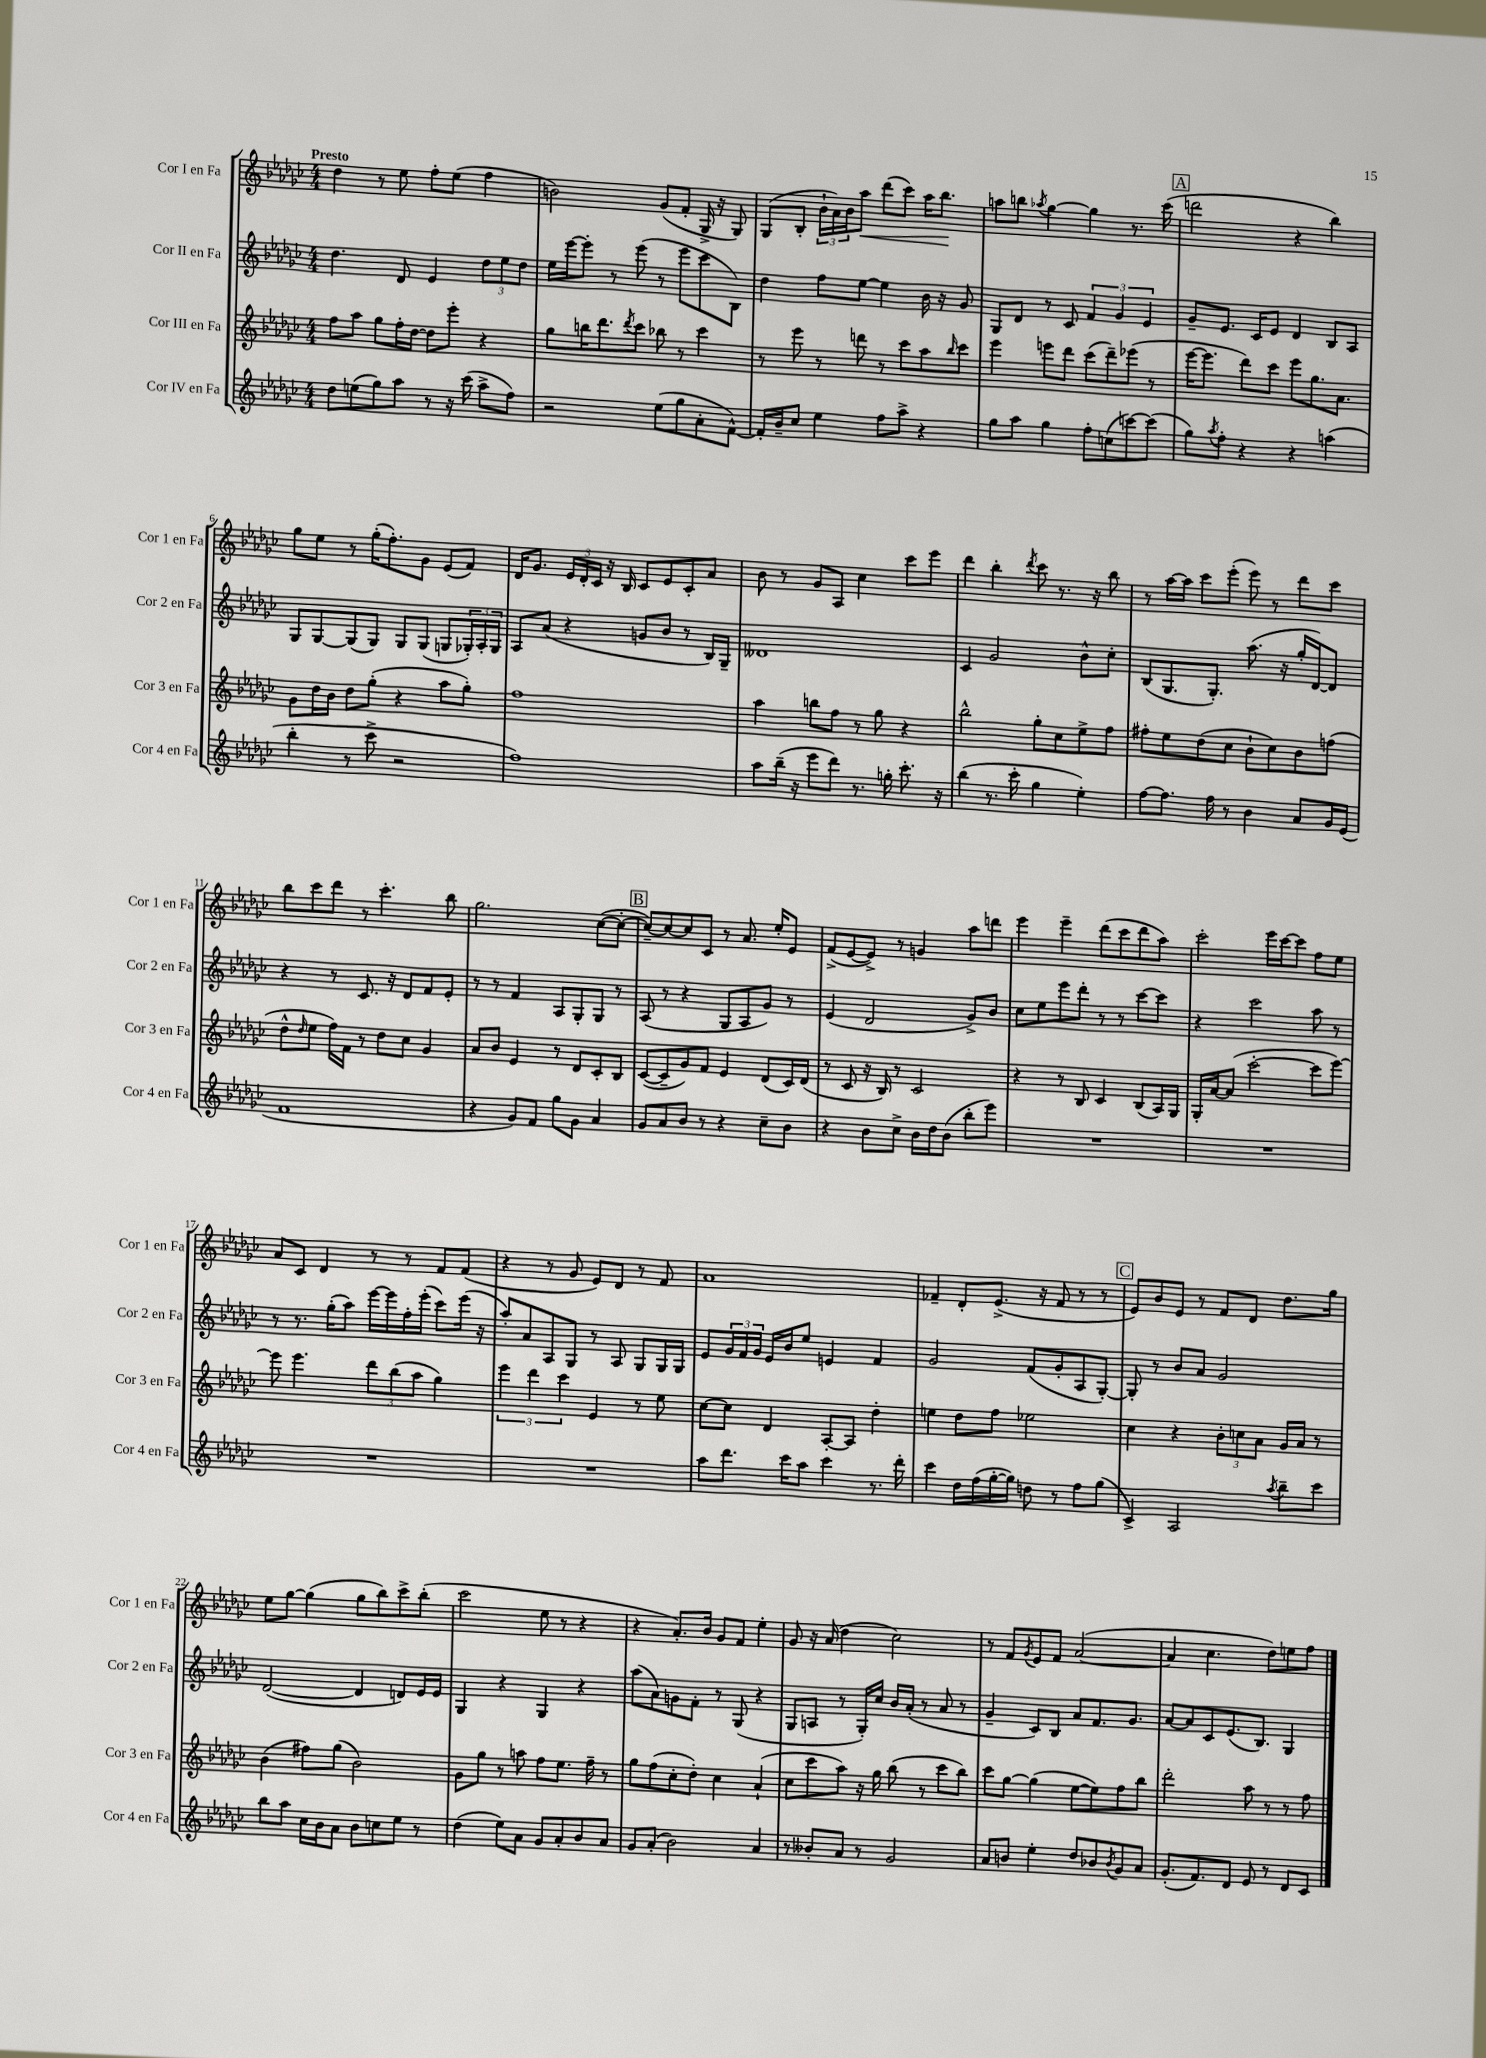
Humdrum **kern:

**kern	**kern	**kern	**kern
*staff4	*staff3	*staff2	*staff1
*clefG2	*clefG2	*clefG2	*clefG2
*k[b-e-a-d-g-c-]	*k[b-e-a-d-g-c-]	*k[b-e-a-d-g-c-]	*k[b-e-a-d-g-c-]
*M4/4	*M4/4	*M4/4	*M4/4
8dd-	8ff	4.dd-	4dd-
(8ee	8aa-	.	.
8gg-)	8gg-	.	8r
8aa-	16ff'	8d-	8ee-
.	[16dd-	.	.
8r	8dd-]	4e-	8ff'
16r	8eee-'	.	(8ee-
(16ccc-	.	.	.
8aa-^	4r	12dd-	4ff
.	.	12ee-	.
8ff)	.	.	.
.	.	12dd-	.
=	=	=	=
2r	8gg-	16ee-	2b)
.	.	[16eee-	.
.	16bb	8eee-']	.
.	8.ddd-	.	.
.	.	8r	.
.	8qddd-	.	.
.	8ccc-	(8eee-	.
(8ee-	8bb-	8r	(8g-
8gg-	8r	8eee-	8f'
8a-'	4ccc-	8ccc-	16G-^
.	.	.	16r
[8f^^)	.	8B-)	8G-)
=	=	=	=
16f']	8r	4dd-	(8G-
16b-~	.	.	.
8cc-	8eee-	.	8B-'
4ee-	8r	8ff	24b-`
.	.	.	24a-)
.	.	.	24b-
.	8ddd	[8ee-	8aa-
8ff	8r	4ee-]	(8ddd-
8aa-^	8ccc-	.	8ccc-)
4r	8aa-	16b-	16aa-
.	.	16r	8.bb-
.	16qqbb-	.	.
.	8ccc-	8g-	.
=	=	=	=
8gg-	4eee-	8G-	8aa
8aa-	.	8d-	8bb
.	.	.	8qaa-
4gg-	8eee	8r	[4gg-
.	8ddd-	8c-	.
8ff'	(8ccc-	6f	4gg-]
(8cc	8ddd-~)	.	.
.	.	6g-	.
[8ccc)	(8eee-	.	8.r
.	.	6e-	.
(8ccc]	8r	.	.
.	.	.	(16ccc-
=	=	=	=
8gg-)	[16eee-	8g-~	2ddd
.	8.eee-]	.	.
8qaa-	.	.	.
8ff'	.	8.e-	.
4r	8ddd-)	.	.
.	.	16c-	.
.	8ccc-	8e-	.
4r	8eee-	4d-	4r
.	8.gg-	.	.
(4aa	.	8B-	4bb-)
.	8.a-	.	.
.	.	8A-	.
=	=	=	=
4bb-'	8g-	8G-	8gg-
.	16dd-	[8G-	8ee-
.	16b-	.	.
8r	8dd-	(8G-]	8r
8ccc-^	(8gg-'	8G-)	(16gg-'
.	.	.	8.ff')
2r	4r	8G-	.
.	.	(8G-	8g-
.	8aa-	8G	(8e-
.	8gg-')	24G-')	8f)
.	.	24A-'	.
.	.	24G-	.
=	=	=	=
1ff)	1ff	8A-	16d-
.	.	.	8.g-
.	.	(8a-	.
.	.	4r	24e-
.	.	.	24d-'
.	.	.	24c-
.	.	.	16r
.	.	.	16B-
.	.	8g	8c-
.	.	8b-	8e-
.	.	8r	8c-'
.	.	16B-)	8a-
.	.	16G-~	.
=	=	=	=
8aa-	4aa-	1d--	8b-
(16bb-~	.	.	8r
16r	.	.	.
8eee-	8bb	.	8g-
8ddd-)	8ff	.	8A-
8.r	8r	.	4cc-
.	8gg-	.	.
16gg'	.	.	.
8.ccc-'	4r	.	8ccc-
.	.	.	8eee-
16r	.	.	.
=	=	=	=
(4bb-	2bb-^^	4c-	4ddd-
8.r	.	2g-	4bb-'
16ccc-'	.	.	.
.	.	.	8qddd-
4gg-	8gg-'	.	8ccc-
.	8cc-	.	8.r
4ee-')	8ee-^	8b-^^	.
.	.	.	16r
.	8ff	8cc-'	8bb-
=	=	=	=
[8ff	8ff#'	(8B-	8r
8.ff]	8ee-	8.G-	[16aa-
.	.	.	16aa-]
.	(8dd-	.	8ccc-
16ff	.	8.G-')	.
8r	8cc-	.	(8eee-'
4b-	8b-`	(8.aa-	8eee-)
.	8cc-)	.	8r
.	.	16r	.
8a-	8b-	16gg-'	8ddd-
.	.	[16d-)	.
16g-	(8ff	8d-]	8ccc-
(16e-	.	.	.
=	=	=	=
1f	8dd-^^	4r	8bb-
.	16qqdd-	.	.
.	8ee-	.	8ccc-
.	16ff)	8r	8ddd-
.	16f	.	.
.	8r	8.c-	8r
.	8dd-	.	4.ccc-'
.	.	16r	.
.	8cc-	8d-	.
.	4g-	8f	.
.	.	8e-'	8bb-
=	=	=	=
4r	8a-	8r	2.gg-
.	8b-	8r	.
8g-)	4e-	4f	.
8f	.	.	.
8gg-	8r	8A-	.
8g-	8d-	8G-'	.
4a-	8c-'	8G-	([8cc-
.	8B-	8r	8cc-'_
=	=	=	=
8g-	([8c-	(8A-	8cc-~_)
8a-	8c-~]	8r	8cc-_
8b-	8g-)	4r	8cc-]
8r	8f	.	8c-
4r	4e-	8G-	8r
.	.	8A-	8.a-
8cc-~	(8d-	8g-)	.
.	.	.	16ee-'
8b-	16c-)	8r	8e-
.	(16d-	.	.
=	=	=	=
4r	8r	(4e-	(8f^
.	8c-	.	[8e-
8b-	16r	2d-	8e-^])
.	16B-)	.	.
8cc-^	8r	.	8r
16b-	2c-	.	4g
16dd-	.	.	.
(8b-	.	.	.
8bb-'	.	8g-^)	8aa-
8eee-)	.	8b-	8ddd
=	=	=	=
1r	4r	8cc-	4eee-
.	.	8ee-	.
.	8r	8eee-	4eee-~
.	8B-	8ddd-'	.
.	4c-	8r	(8ddd-
.	.	8r	8ccc-
.	(8B-	[8ccc-	8ddd-
.	16A-)	8ccc-]	8aa-)
.	16G-	.	.
=	=	=	=
1r	16G-'	4r	2ccc-'
.	[16a-	.	.
.	(8a-]	.	.
.	[2ccc-'	2ccc-	.
.	.	.	16eee-
.	.	.	[16ccc-
.	.	.	8ccc-]
.	8ccc-]	8aa-	8ff
.	[8eee-)	8r	8ee-
=	=	=	=
1r	8eee-]	8r	8a-
.	4.eee-	8.r	8c-
.	.	.	4d-
.	.	(16gg-'	.
.	.	8aa-)	.
.	12ddd-	[16eee-	8r
.	.	16eee-]	.
.	(12bb-	.	.
.	.	16ff'	8r
.	12aa-	.	.
.	.	(16eee-'	.
.	4gg-)	8ccc-)	8f
.	.	(16eee-	(8f
.	.	16r	.
=	=	=	=
1r	6eee-	8aa-')	4r
.	.	8a-	.
.	6ddd-	.	.
.	.	8A-	8r
.	6ccc-	.	.
.	.	8G-	8g-
.	4e-	8r	8e-)
.	.	8A-	8d-
.	8r	8G-	8r
.	8ee-	16G-	8f
.	.	16G-	.
=	=	=	=
8aa-	[8cc-	8e-	1a-
8.ddd-	8cc-]	24g-	.
.	.	24f	.
.	.	24g-	.
.	4d-	16e-	.
16ccc-	.	16b-	.
8aa-	.	8ee-	.
4ccc-	[8A-'	4e	.
.	8A-]	.	.
8.r	4dd-'	4f	.
16ddd-'	.	.	.
=	=	=	=
4ccc-	4ee	2g-	4f-~
16dd-	8dd-	.	8d-'
(16ff	.	.	.
[16gg-'	8ff	.	(8.e-^
16gg-])	.	.	.
8dd	2ee-	(8f	.
.	.	.	16r
8r	.	8g-'	8f-
8ff	.	8A-	8r
(8gg-	.	[8G-')	8r
=	=	=	=
4c-^)	4cc-	8G-']	8e-)
.	.	8r	8b-
2A-	4r	8b-	8e-
.	.	8a-	8r
.	12b-'	2g-	8f
.	12cc	.	.
.	.	.	8d-
.	12a-	.	.
8qaa-	.	.	.
8bb-~	16g-	.	8.dd-
.	16a-	.	.
8ccc-	8r	.	.
.	.	.	16gg-
=	=	=	=
8bb-	(4b-	([2d-	8ee-
8aa-	.	.	[8gg-
16cc-	8ff#)	.	(4gg-]
16b-	.	.	.
8a-	(8gg-	.	.
8b-	2b-)	4d-]	8gg-
8cc	.	.	8bb-)
8ee-	.	8d)	8ccc-^
8r	.	16e-	(8bb-'
.	.	16e-	.
=	=	=	=
(4dd-	8g-	4G-	2ccc-
.	8gg-	.	.
8ee-)	8r	4r	.
8a-	8aa	.	.
8g-	8ff	4G-	8ee-
8a-'	8.ee-	.	8r
8b-	.	4r	4r
.	16ff~	.	.
8a-	8r	.	.
=	=	=	=
8g-	8gg-	(8aa-	4r
(8a-'	(8ff	8a-)	.
2b-)	8cc-'	8g	8.a-')
.	8dd-')	8f'	.
.	.	.	16b-
.	4cc-	8r	8g-
.	.	(8G-	8f
4a-	(4a-`	4r	4ee-'
=	=	=	=
8r	8cc-	8G-	8g-
8b--'	8ccc-	8A	16r
.	.	.	(16a-
8a-	8aa-)	8r	4dd-
8r	16r	16G-')	.
.	16gg-	16cc-	.
2g-	(8bb-	16b-	2cc-)
.	.	(16a-'	.
.	8r	8r	.
.	8ccc-	8a-	.
.	8bb-)	8r	.
=	=	=	=
8a-	8ccc-	4g-~	8r
8b	[8gg-	.	8f
.	.	.	8qg-
4ee-'	(4gg-]	8c-)	8e-
.	.	8B-	8f
8dd-	[8ee-	8a-	([2a-
8b-	8ee-])	8.f	.
8qb-	.	.	.
8g-	8ff	.	.
.	.	8.g-	.
8a-	8bb-	.	.
=	=	=	=
(8.g-'	2ddd-'	[8a-	4a-]
.	.	8a-]	.
8.f)	.	.	.
.	.	8c-	4.cc-
8d-	.	(8.e-	.
8e-	8aa-	.	.
.	.	8.B-)	.
8r	8r	.	8dd-)
8d-	8r	4G-	8ee
8c-	8ff	.	8ff
==	==	==	==
*-	*-	*-	*-
